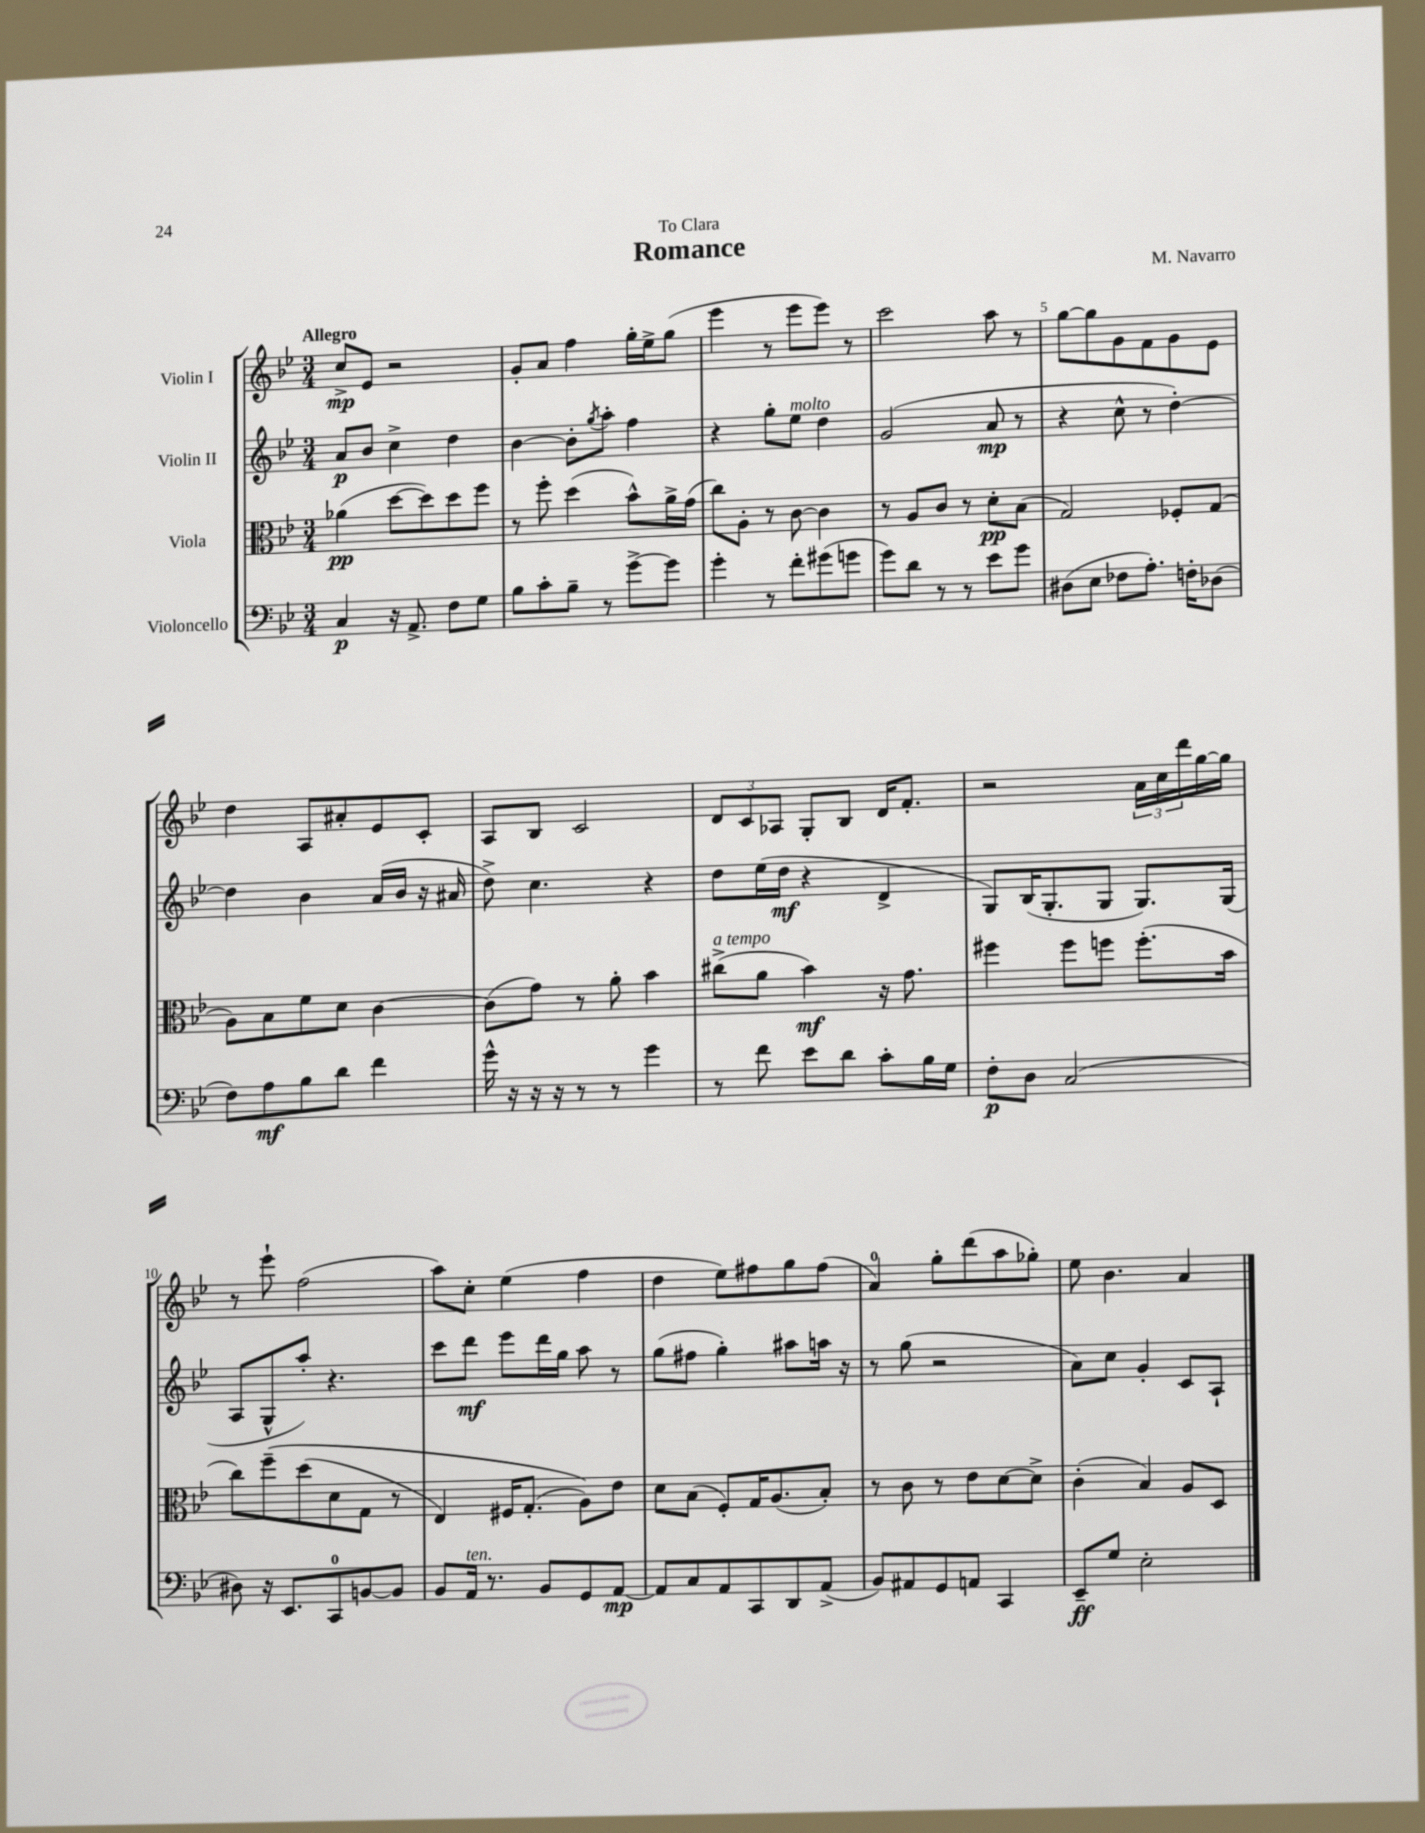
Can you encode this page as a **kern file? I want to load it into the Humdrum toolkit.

**kern	**kern	**kern	**kern
*staff4	*staff3	*staff2	*staff1
*clefF4	*clefC3	*clefG2	*clefG2
*k[b-e-]	*k[b-e-]	*k[b-e-]	*k[b-e-]
*M3/4	*M3/4	*M3/4	*M3/4
4C/	(4a-\	8a/L	8cc^/L
.	.	8b-/J	8e-/J
16r	[8dd\L	4cc^\	2r
8.AA^/	.	.	.
.	8dd\])	.	.
8F\L	8dd\	4dd\	.
8G\J	8ff\J	.	.
=	=	=	=
8B-\L	8r	[4b-\	8g'/L
8c'\	8ff'\	.	8a/J
8B-~\J	(4dd\	8b-'\]L	4ff\
.	.	8qgg/	.
8r	.	8aa'\J	.
[8g^\L	8b-^^\L)	4ff\	16gg'\LL
.	.	.	16ee-^\J
8g\]J	16a^\L	.	(8gg\J
.	(16g\JJ	.	.
=	=	=	=
4g'\	8cc\L)	4r	4eee-\
.	8A'\J	.	.
8r	8r	8gg'\L	8r
8f'\L	[8c\	8ee-\J	8eee-\L
(8g#\	4c\]	4dd\	8eee-\J)
8g\J	.	.	8r
=	=	=	=
8g\L)	8r	(2g/	2ccc\
8d\J	8A/L	.	.
8r	8c/J	.	.
8r	8r	.	.
8e-\L	8d'\L	8a/	8aa\
8g\J	(8B-\J	8r	8r
=	=	=	=
(8D#\L	2G/)	4r	[8gg\L
8E-\J	.	.	8gg\]
8F-\L	.	8cc^^\	8g\
8.A'\J)	.	8r	8f\
.	8F-'/L	[4dd'\)	8g\
16F'\LK	.	.	.
(8D-\J	(8G/J	.	8e-\J
=	=	=	=
8F\L)	8A\L)	4dd\]	4dd\
8A\	8B-\	.	.
8B-\	8f\	4b-\	8A/L
8d\J	8d\J	.	8a#'/
4f\	[4c\	(16a/LL	8e-/
.	.	16b-/JJ	.
.	.	16r	8c'/J
.	.	16a#/	.
=	=	=	=
16g^^\	(8c\]L	8dd^\)	8A/L
16r	.	.	.
16r	8g\J)	4.cc\	8B-/J
16r	.	.	.
8r	8r	.	2c/
8r	8a'\	.	.
4g\	4b-\	4r	.
=	=	=	=
8r	(8cc#^\L	8dd\L	12d/L
.	.	.	12c/
8f\	8a\J	(16ee-\L	.
.	.	.	12A-/J
.	.	16dd\JJ	.
8e-\L	4b-\)	4r	8G'/L
8d\J	.	.	8B-/J
8c'\L	16r	4d^/	16d/LK
.	8.g\	.	8.f'/J
16B-\L	.	.	.
16G\JJ	.	.	.
=	=	=	=
8F'\L	4ff#\	8G/L)	2r
8D\J	.	(16B-/K	.
.	.	8.G'/	.
(2C/	8ff#\L	.	.
.	8ff\J	8G/J	.
.	(8.ff'\L	8.G/L)	24a\LL
.	.	.	24cc\
.	.	.	24ddd\
.	.	.	[16gg\
.	16b-\Jk	(16G/Jk	16gg\]JJ
=	=	=	=
8D#\)	8cc\L)	8A/L	8r
16r	&(8ff~\	8G^^/	8eee-`\
8.EE-/L	.	.	.
.	(8dd\	8aa'/J)	(2ff\
8CC/	8d\	4.r	.
[8BB/	8G\J	.	.
8BB/]J	8r	.	.
=	=	=	=
8BB-/L	4E-/)	8ccc\L	8aa\L)
16AA/Jk	.	8ddd\J	8cc'\J
8.r	.	.	.
.	16F#/LK	8eee-\L	(4ee-\
.	(8.G'/J	.	.
8BB-/L	.	16ddd\L	.
.	.	16gg\JJ	.
8GG/	8A\L)&)	8aa\	4ff\
[8AA/J	8e-\J	8r	.
=	=	=	=
8AA/]L	8d\L	(8gg\L	4dd\
8C/	(8B-\J	8ff#\J	.
8AA/	8F'/L)	4gg'\)	8ee-\L)
8CC/	16G/K	.	8ff#\
.	(8.A/	.	.
8DD/	.	8aa#\L	8gg\
(8AA^/J	8B-'/J)	16aa\Jk	(8ff#\J
.	.	16r	.
=	=	=	=
8BB-/L)	8r	8r	4a/)
8AA#/	8c\	(8gg\	.
8GG/	8r	2r	8gg'\L
8AA/J	8e-\L	.	(8ddd\
4CC/	[8d\	.	8aa\
.	8d^\]J	.	8gg-'\J)
=	=	=	=
8EE-~/L	(4c'\	8a\L)	8ee-\
8G/J	.	8cc\J	4.b-\
2E-'\	4B-/)	4g'/	.
.	8A/L	8c/L	4a/
.	8D/J	8A`/J	.
==	==	==	==
*-	*-	*-	*-
